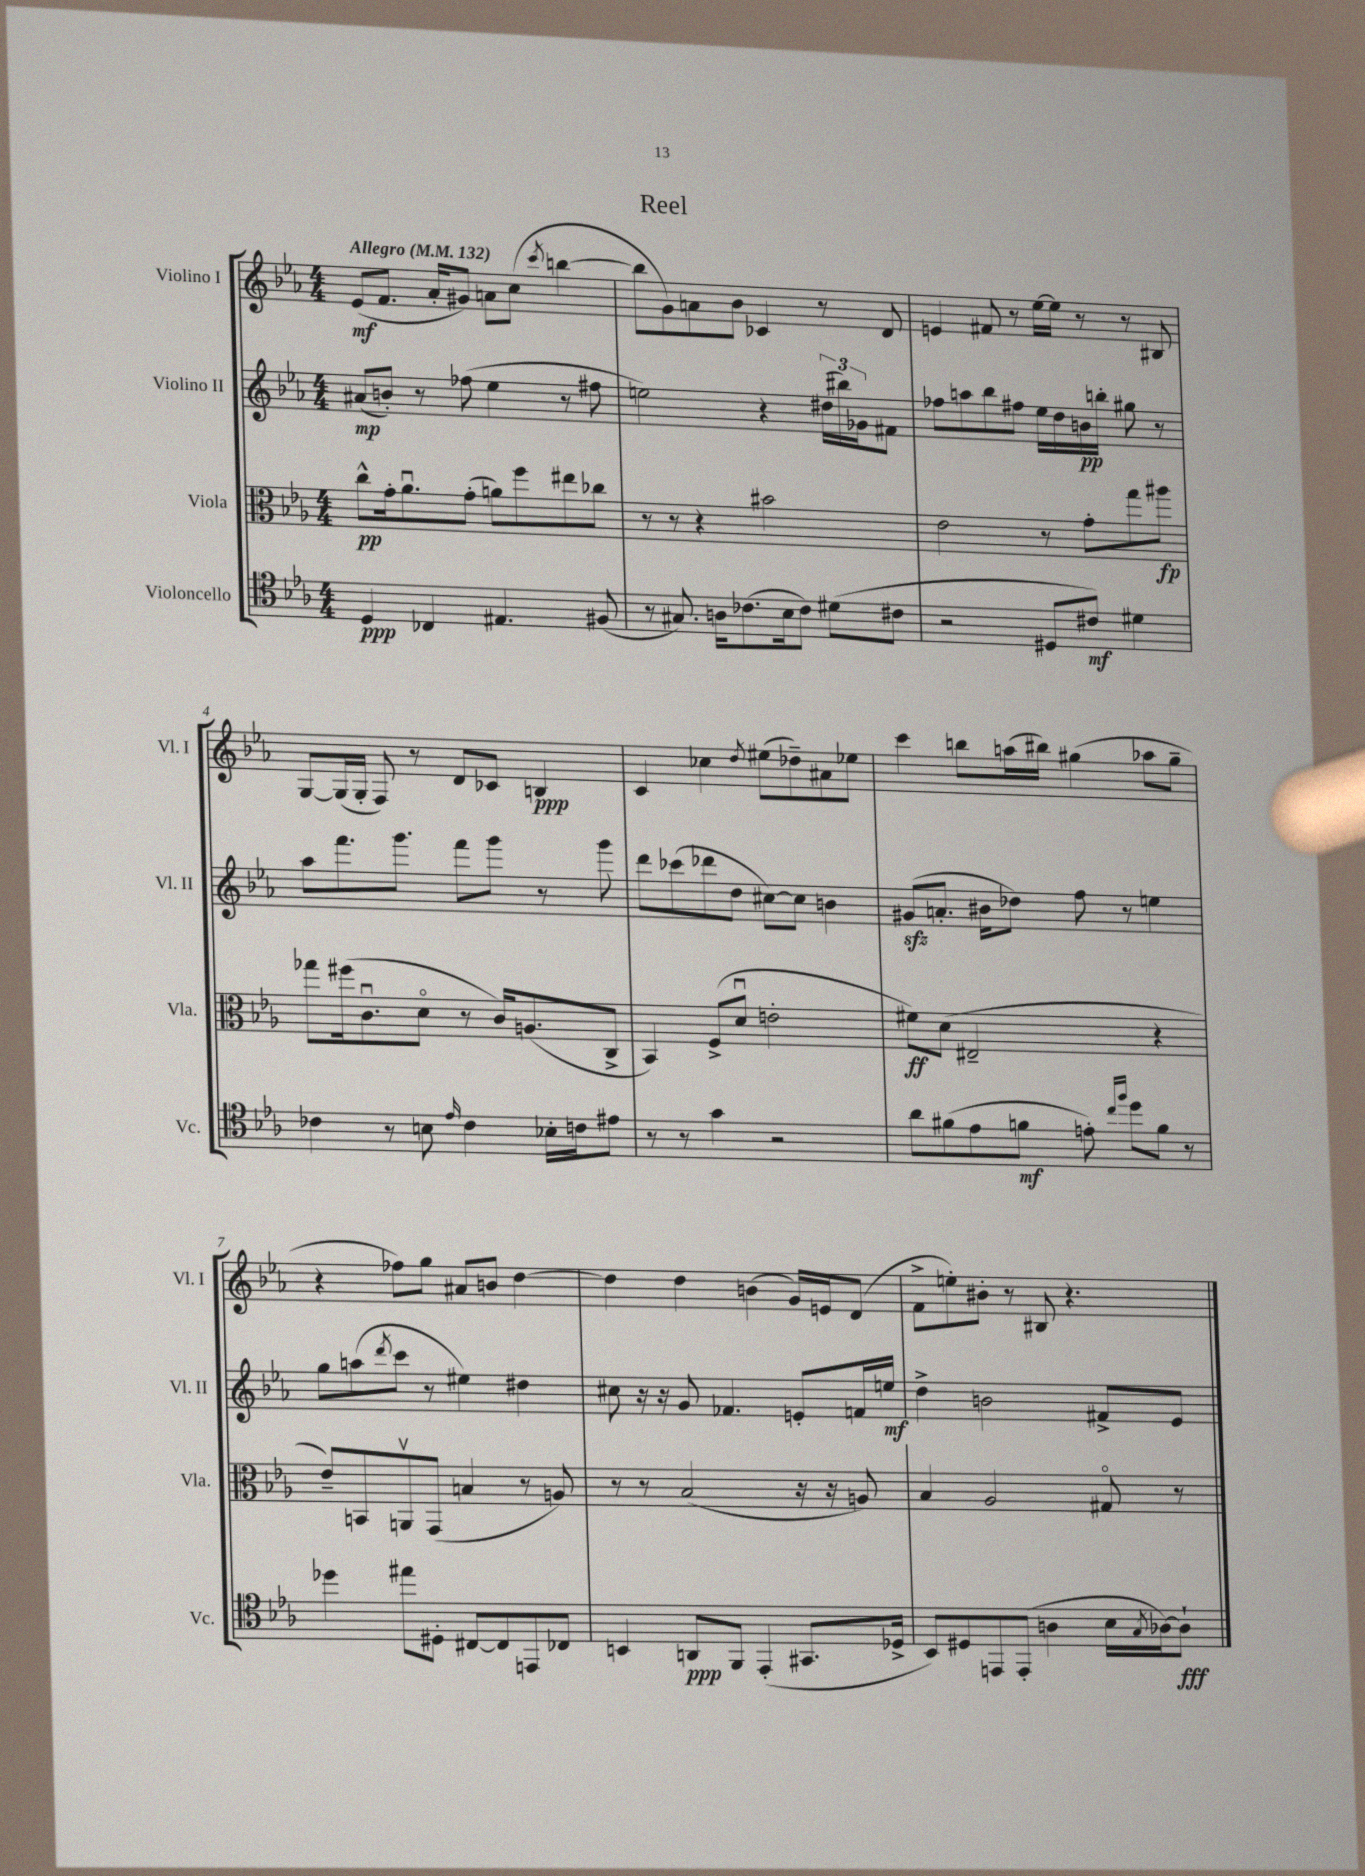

**kern	**dynam	**kern	**dynam	**kern	**dynam	**kern	**dynam
*part4	*part4	*part3	*part3	*part2	*part2	*part1	*part1
*staff4	*staff4	*staff3	*staff3	*staff2	*staff2	*staff1	*staff1
*I"Violoncello	*	*I"Viola	*	*I"Violino II	*	*I"Violino I	*
*I'Vc.	*	*I'Vla.	*	*I'Vl. II	*	*I'Vl. I	*
*clefC4	*	*clefC3	*	*clefG2	*	*clefG2	*
*k[b-e-a-]	*	*k[b-e-a-]	*	*k[b-e-a-]	*	*k[b-e-a-]	*
*M4/4	*	*M4/4	*	*M4/4	*	*M4/4	*
*MM132	*	*MM132	*	*MM132	*	*MM132	*
=1	=1	=1	=1	=1	=1	=1	=1
!	!	!	!	!	!	!LO:TX:a:B:t=Allegro	!
4D/	ppp	8cc^^\L	pp	(8a#X/L	mp	(8e-/L	mf
.	.	16g'\k	.	8bn'/J)	.	8.f/J	.
.	.	8.a-u\	.	.	.	.	.
4C-X/	.	.	.	8r	.	.	.
.	.	.	.	.	.	16a-'/KL	.
.	.	(8g'\J	.	(8ff-X\	.	8g#X/J)	.
4.E#X/	.	8an\L)	.	4ee-\	.	8an\L	.
.	.	8ff\	.	.	.	(8cc\J	.
.	.	.	.	.	.	8qccc/	.
.	.	8ee#X\	.	8r	.	[4bbn\	.
(8F#X/	.	8cc-X\J	.	8ff#X\	.	.	.
=2	=2	=2	=2	=2	=2	=2	=2
8r	.	8r	.	2een\)	.	8bb\L]	.
8.G#X/)	.	8r	.	.	.	8g\)	.
.	.	4r	.	.	.	8an\	.
16An\KL	.	.	.	.	.	.	.
(8.c-X\	.	.	.	.	.	8b-\J	.
.	.	2b#X\	.	4r	.	4c-X/	.
16B-\k	.	.	.	.	.	.	.
8c-\J)	.	.	.	.	.	.	.
(8d#X\L	.	.	.	(24dd#X\LL	.	8r	.
.	.	.	.	24bb#X\)	.	.	.
.	.	.	.	24g-X\J	.	.	.
8c#X\J	.	.	.	8f#X\J	.	8d/	.
=3	=3	=3	=3	=3	=3	=3	=3
2r	.	2e-\	.	8ff-X\L	.	4en/	.
.	.	.	.	8aan\	.	.	.
.	.	.	.	8bb-\	.	8f#X/	.
.	.	.	.	8ff#X\J	.	8r	.
8D#X/L	.	8r	.	16ee-\LL	.	[16ee-\LL	.
.	.	.	.	16dd\	.	16ee-\JJ]	.
8c#X/J)	mf	8g'\L	.	16bn\	pp	8r	.
.	.	.	.	16bbn'\JJ	.	.	.
4d#X\	.	8gg\	.	8gg#X\	.	8r	.
.	.	8aa#X\J	fp	8r	.	8B#X/	.
!!LO:LB:g=z
=4	=4	=4	=4	=4	=4	=4	=4
4c-X\	.	8gg-X\L	.	8aa-\L	.	[8G/L	.
.	.	(16ff#X\k	.	8.fff\	.	(16G/L]	.
.	.	8.cu\	.	.	.	16G'/JJ	.
8r	.	.	.	.	.	8F/)	.
.	.	.	.	8.ggg\J	.	.	.
8Bn\	.	8d\J	.	.	.	8r	.
16qqe-/	.	.	.	.	.	.	.
4c-\	.	8r	.	8fff\L	.	8d/L	.
.	.	16c/KL)	.	8ggg\J	.	8c-X/J	.
.	.	(8.An/	.	.	.	.	.
16B-X'\LL	.	.	.	8r	.	4Bn/	ppp
16cn\J	.	.	.	.	.	.	.
8e#X\J	.	8C^/J	.	8ggg\	.	.	.
=5	=5	=5	=5	=5	=5	=5	=5
8r	.	4BB-/)	.	8ddd\L	.	4c/	.
8r	.	.	.	(8ccc-X\	.	.	.
4g\	.	(8F^/L	.	8ddd-X\	.	4cc-X\	.
.	.	8du/J	.	8dd\J	.	.	.
.	.	.	.	.	.	8qdd/	.
2r	.	2en'\	.	[8cc#X\L)	.	(8ee#X\L	.
.	.	.	.	8cc#\J]	.	8dd-X~\)	.
.	.	.	.	4bn\	.	8a#X\	.
.	.	.	.	.	.	8ee-X\J	.
=6	=6	=6	=6	=6	=6	=6	=6
8a-\L	.	8f#X\L)	ff	(8g#Xzz/L	.	4ccc\	.
(8f#X\	.	(8d\J	.	8.an'/J	.	.	.
8e-\	.	2E#X~/	.	.	.	8bbn\L	.
.	.	.	.	16b#X\KL	.	.	.
8fn\J	mf	.	.	8dd-X\J)	.	(16aan\L	.
.	.	.	.	.	.	16bb#X\JJ)	.
8en'\)	.	.	.	8ff\	.	(4gg#X\	.
16qqcc/LL	.	.	.	.	.	.	.
16qqff/JJ	.	.	.	.	.	.	.
8dd\L	.	.	.	8r	.	.	.
8f\J	.	4r	.	4een\	.	8aa-X\L	.
8r	.	.	.	.	.	8gg#~\J	.
!!LO:LB:g=z
=7	=7	=7	=7	=7	=7	=7	=7
4dd-X\	.	8e-~/L)	.	8gg\L	.	4r	.
.	.	8BBn/	.	(8aan\	.	.	.
.	.	.	.	8qddd/	.	.	.
8ee#X\L	.	8AAnv/	.	8ccc\J	.	8ff-X\L)	.
8D#X'\J	.	(8GG/J	.	8r	.	8gg\J	.
[8C#X/L	.	4Bn/	.	4ee#X\)	.	8a#X/L	.
8C#/]	.	.	.	.	.	8bn/J	.
8EEn/	.	8r	.	4dd#X\	.	[4dd\	.
8C-X/J	.	8An/)	.	.	.	.	.
=8	=8	=8	=8	=8	=8	=8	=8
4BBn/	.	8r	.	8cc#X\	.	4dd\]	.
.	.	8r	.	16r	.	.	.
.	.	.	.	16r	.	.	.
8AAn/L	ppp	(2B-/	.	8g/	.	4dd\	.
8FF/J	.	.	.	4.f-X/	.	.	.
(4EE-'/	.	.	.	.	.	(4bn\	.
8.GG#X/L	.	16r	.	8en'/L	.	16g/LL)	.
.	.	16r	.	.	.	16en/J	.
.	.	8An/)	.	16fn/L	.	(8d/J	.
16D-X^/Jk	.	.	.	16een/JJ	mf	.	.
=9	=9	=9	=9	=9	=9	=9	=9
8BB-/L)	.	4B-/	.	4dd^\	.	8f^\L	.
8D#X/	.	.	.	.	.	8een'\)	.
8EEn/	.	2A-/	.	2bn\	.	8b#X'\J	.
(8EE'/J	.	.	.	.	.	8r	.
4An\	.	.	.	.	.	8B#X/	.
.	.	.	.	.	.	4.r	.
16B-\LL	.	8G#X/	.	8f#X^/L	.	.	.
8qG/	.	.	.	.	.	.	.
[16A-X\J)	.	.	.	.	.	.	.
8A-`\J]	fff	8r	.	8e-/J	.	.	.
==	==	==	==	==	==	==	==
*-	*-	*-	*-	*-	*-	*-	*-
